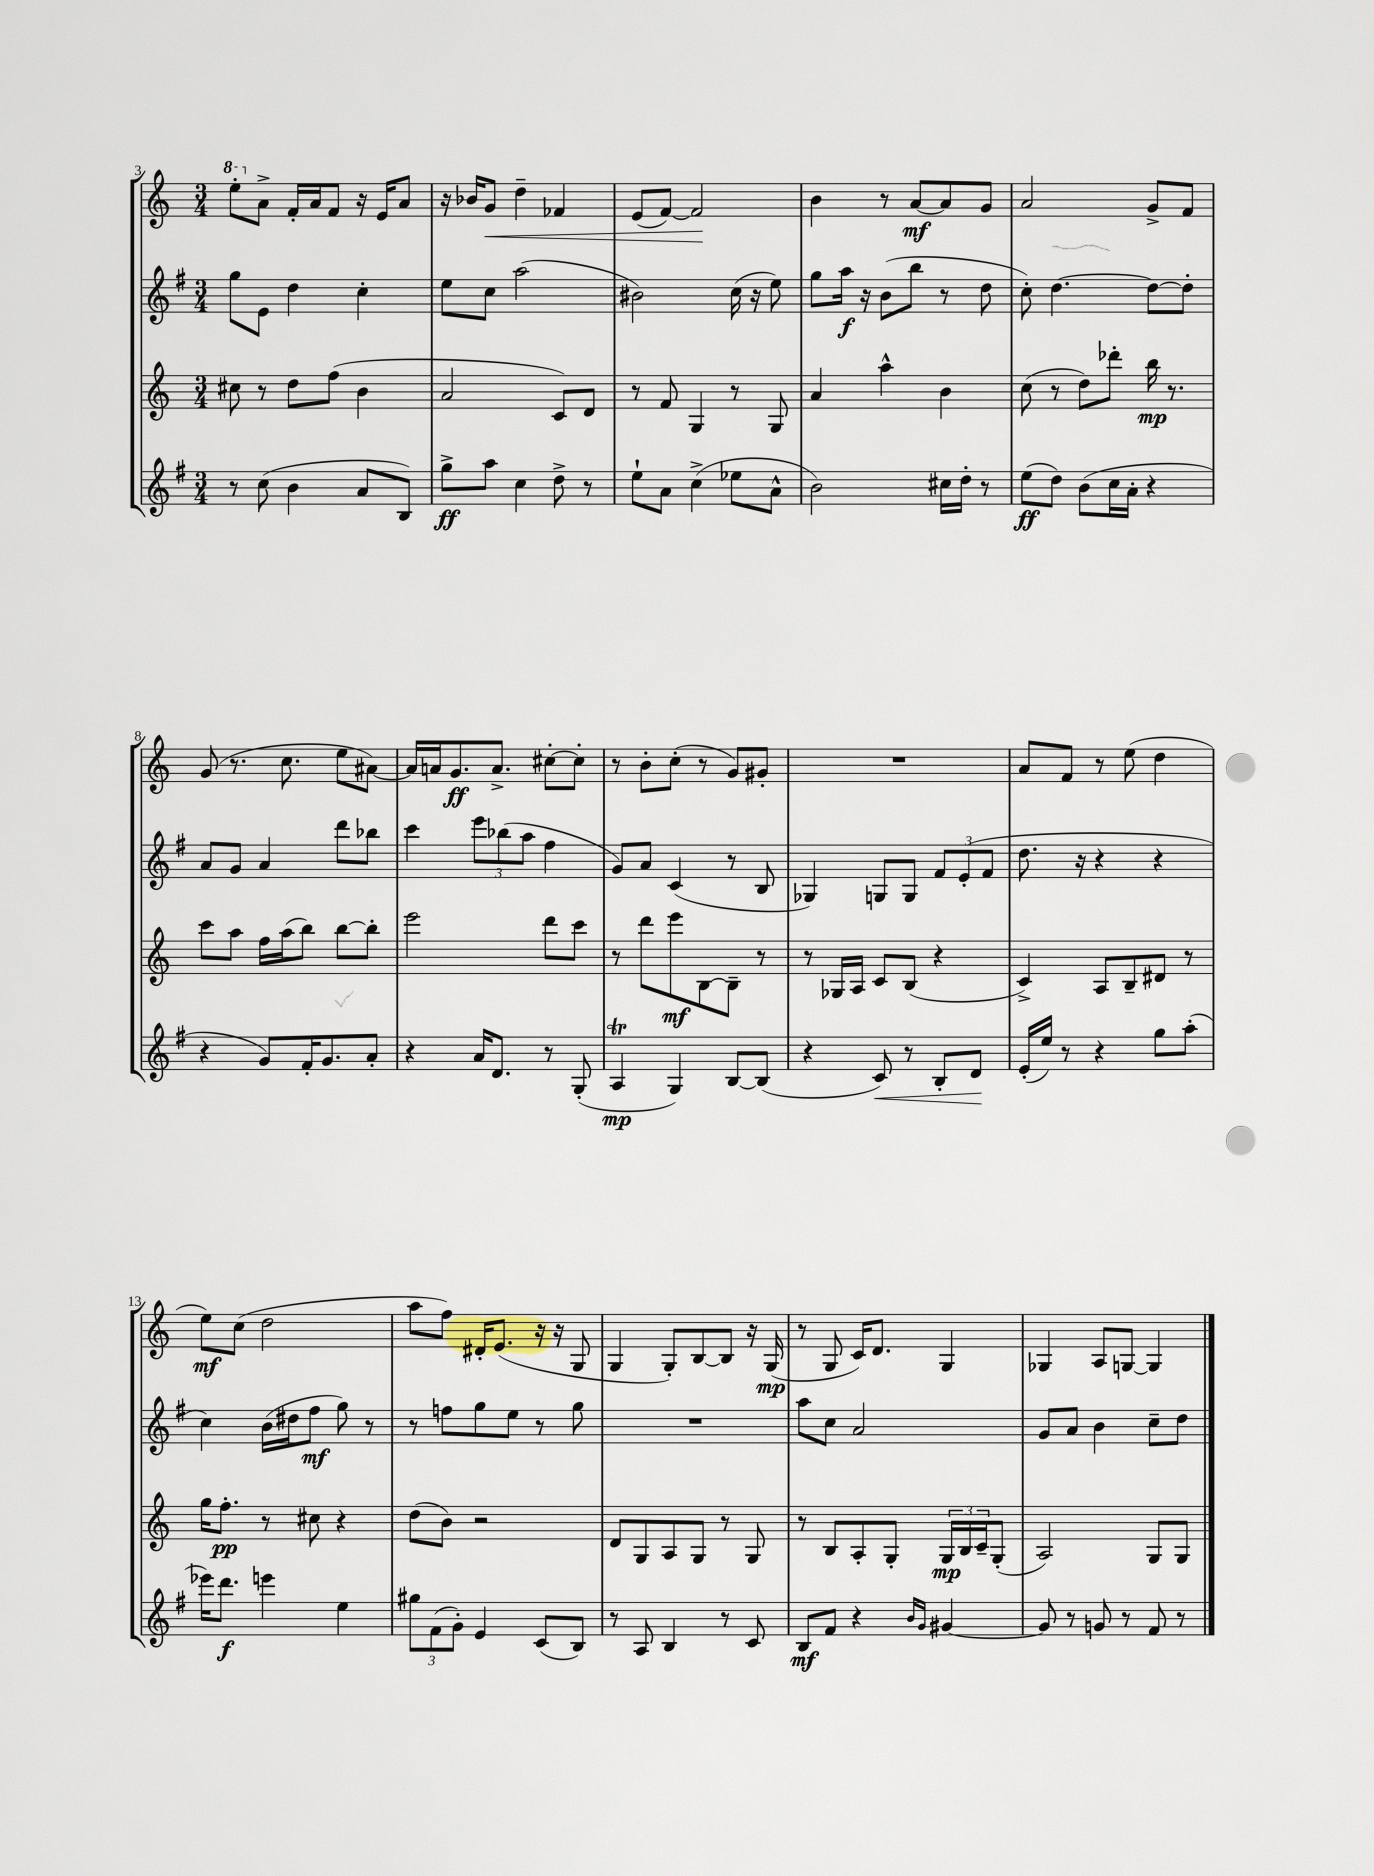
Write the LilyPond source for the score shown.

<<
\new StaffGroup <<
\new Staff = "s0" {
    \clef treble \key c \major \numericTimeSignature \time 3/4
    \ottava #1 e'''8-. \ottava #0 a'8-> f'16-. a'16 f'8 r16 e'16 a'8 |
    r16 bes'16 g'8\< d''4-- fes'4 |
    e'8( f'8~) f'2\! |
    b'4 r8 a'8~\mf a'8 g'8 |
    a'2 g'8-> f'8 |
    g'8( r8. c''8. e''8 ais'8~) |
    ais'16 a'16 g'8.\ff a'8.-> cis''8~-. cis''8-. |
    r8 b'8-. c''8-.( r8 g'8) gis'8-. |
    R2. |
    a'8 f'8 r8 e''8( d''4 |
    e''8\mf) c''8( d''2 |
    a''8 f''8) dis'16-. e'8.( r16 r16 g8 |
    g4 g8-.) b8~ b8 r16 g16\mp( |
    r8 g8 c'16) d'8. g4 |
    ges4 a8 g8~ g4 \bar "|." |
}
\new Staff = "s1" {
    \clef treble \key g \major \numericTimeSignature \time 3/4
    g''8 e'8 d''4 c''4-. |
    e''8 c''8 a''2( |
    bis'2) c''16( r16 e''8) |
    g''8 a''16\f r16 b'8( b''8 r8 d''8 |
    c''8-.) d''4.~ d''8~ d''8-. |
    a'8 g'8 a'4 d'''8 bes''8 |
    c'''4 \tuplet 3/2 { e'''8 bes''8( a''8 } fis''4 |
    g'8) a'8 c'4( r8 b8 |
    ges4) g8 g8 \tuplet 3/2 { fis'8 e'8-.( fis'8 } |
    d''8. r16 r4 r4 |
    c''4) b'16( dis''16 fis''8\mf g''8) r8 |
    r8 f''8 g''8 e''8 r8 g''8 |
    R2. |
    a''8 c''8 a'2 |
    g'8 a'8 b'4 c''8-- d''8 \bar "|." |
}
\new Staff = "s2" {
    \clef treble \key c \major \numericTimeSignature \time 3/4
    cis''8 r8 d''8 f''8( b'4 |
    a'2 c'8) d'8 |
    r8 f'8 g4 r8 g8 |
    a'4 a''4-^ b'4 |
    c''8( r8 d''8) des'''8-. b''16\mp r8. |
    c'''8 a''8 f''16 a''16( b''8) b''8~ b''8-. |
    e'''2 d'''8 c'''8 |
    r8 d'''8 e'''8\mf b8~ b8-- r8 |
    r8 ges16 a16 c'8 b8( r4 |
    c'4->) a8 b8-- dis'8 r8 |
    g''16 f''8.-.\pp r8 cis''8 r4 |
    d''8( b'8) r2 |
    d'8 g8 a8 g8 r8 g8 |
    r8 b8 a8-. g8-. \tuplet 3/2 { g16\mp b16 c'16-- } g8-.( |
    a2) g8 g8 \bar "|." |
}
\new Staff = "s3" {
    \clef treble \key g \major \numericTimeSignature \time 3/4
    r8 c''8( b'4 a'8 b8) |
    g''8->\ff a''8 c''4 d''8-> r8 |
    e''8-! a'8 c''4->( ees''8 a'8-^ |
    b'2) cis''16 d''16-. r8 |
    e''8\ff( d''8) b'8( c''16 a'16-. r4 |
    r4 g'8) fis'16-. g'8. a'8-. |
    r4 a'16 d'8. r8 g8-.( |
    a4\trill\mp g4) b8~ b8( |
    r4 c'8\<) r8 b8-. d'8\! |
    e'16-.( e''16) r8 r4 g''8 a''8-.( |
    ees'''16) d'''8.\f e'''4 e''4 |
    \tuplet 3/2 { gis''8 fis'8( g'8-.) } e'4 c'8( b8) |
    r8 a8 b4 r8 c'8 |
    b8\mf fis'8 r4 \grace { b'16 g'16 } gis'4~ |
    gis'8 r8 g'8 r8 fis'8 r8 \bar "|." |
}
>>
>>
\layout { \context { \Score currentBarNumber = #3 } }
